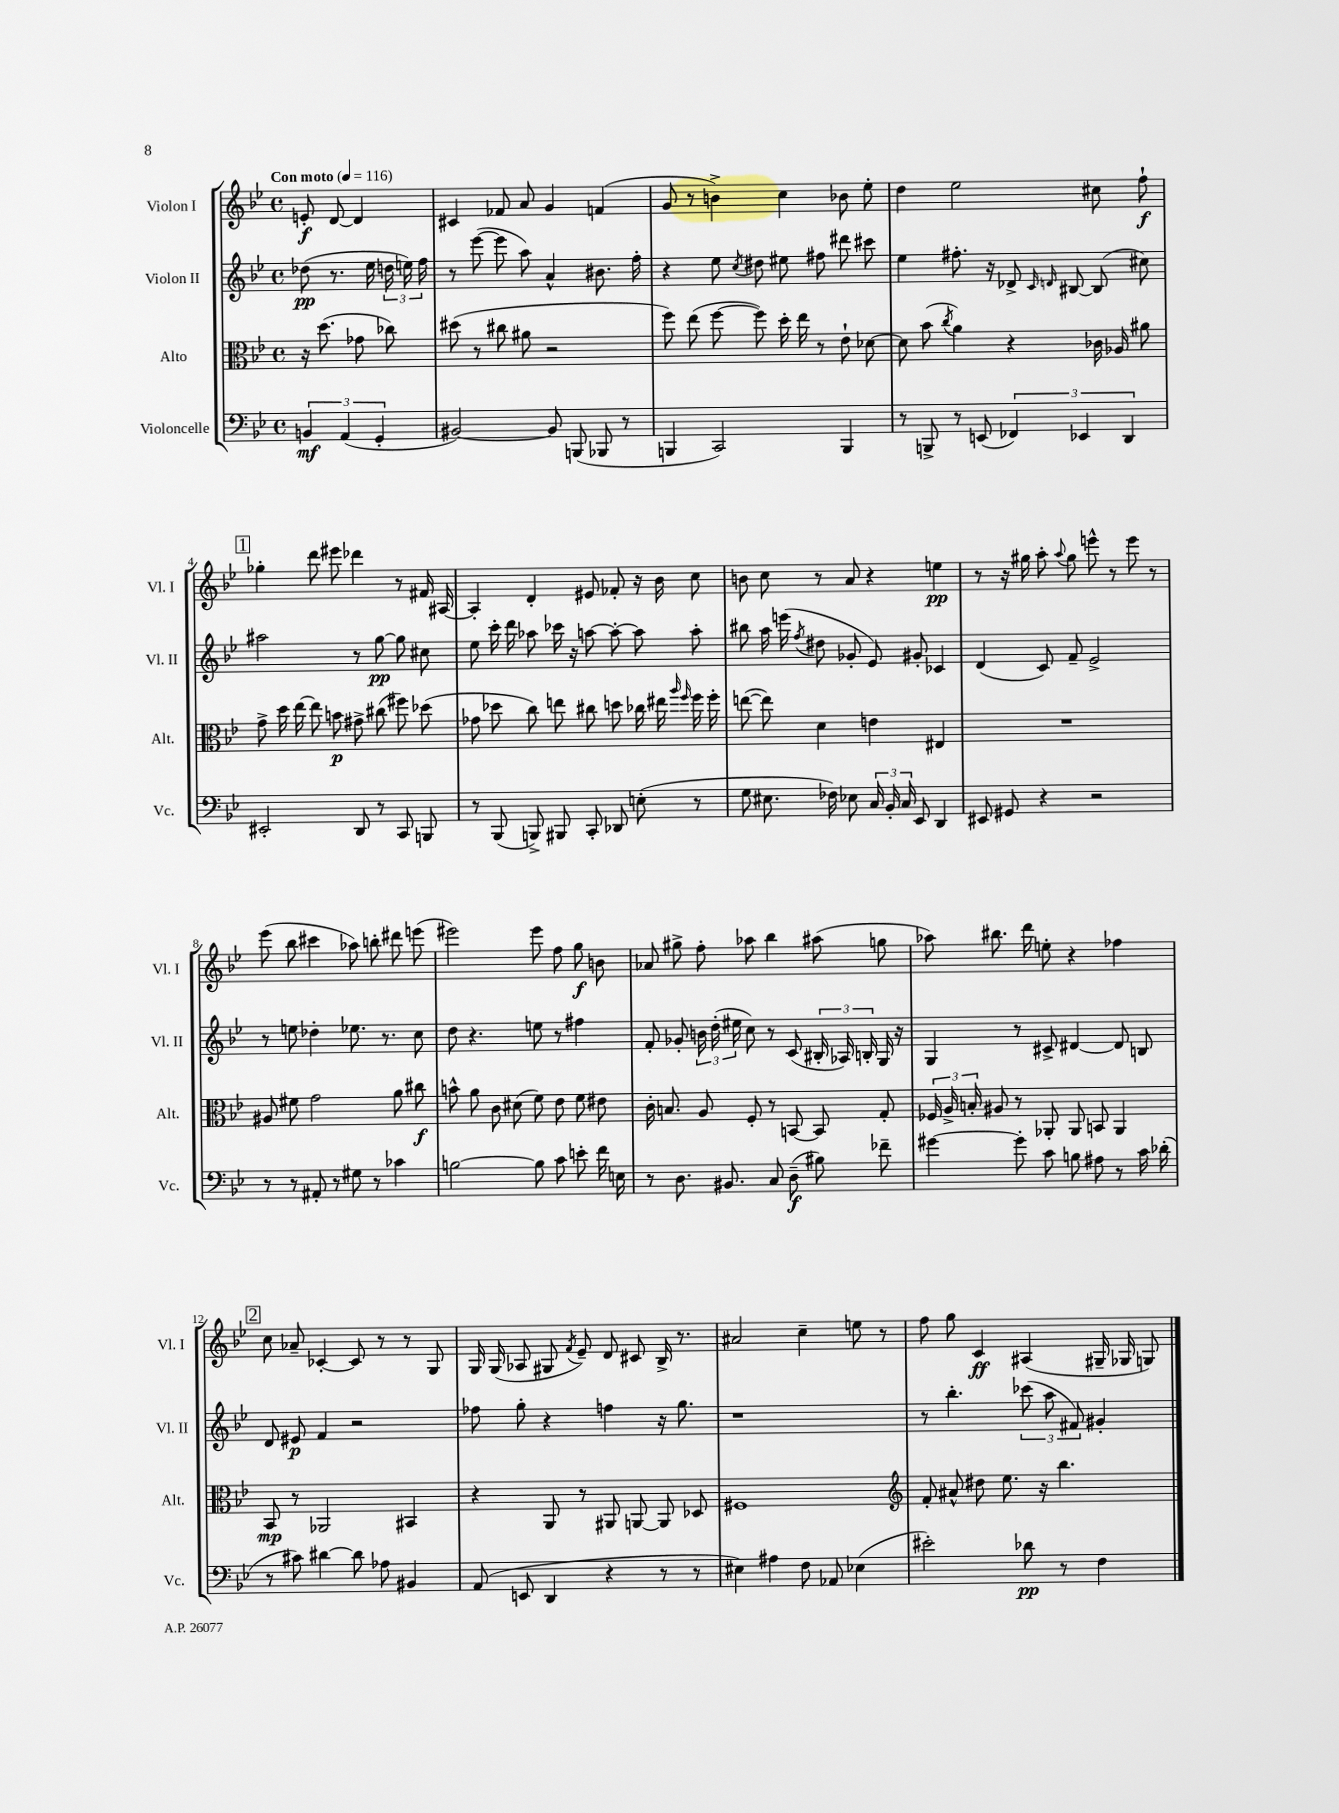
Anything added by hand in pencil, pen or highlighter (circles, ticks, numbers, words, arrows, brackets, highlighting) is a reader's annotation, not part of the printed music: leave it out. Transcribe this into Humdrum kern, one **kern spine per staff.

**kern	**kern	**kern	**kern
*staff4	*staff3	*staff2	*staff1
*clefF4	*clefC3	*clefG2	*clefG2
*k[b-e-]	*k[b-e-]	*k[b-e-]	*k[b-e-]
*M4/4	*M4/4	*M4/4	*M4/4
*met(c)	*met(c)	*met(c)	*met(c)
*MM116	*MM116	*MM116	*MM116
6BB	16r	(8dd-	8e'
.	(8.dd	.	.
.	.	8.r	[8d
(6AA	.	.	.
.	8g-	.	4d]
.	.	16ee-	.
6GG'	.	.	.
.	8cc-)	24dd	.
.	.	24ee)	.
.	.	24ff	.
=	=	=	=
[2BB#)	(8dd#	8r	4c#
.	8r	([8eee-	.
.	8cc#	8eee-]	8f-
.	8a#	8aa)	8a
8BB#]	2r	4a^^	4g
(8BBB	.	.	.
8BBB-	.	8.b#	(4f
8r	.	.	.
.	.	16ff'	.
=	=	=	=
4BBB	8ff)	4r	8g
.	(8ee-	.	8r
2CC)	[8ff	8ee-	4b^)
.	.	8qcc	.
.	8ff])	8dd#	.
.	16dd'	8ee#	4cc
.	16ee-	.	.
.	8r	8ff#	.
4BBB	8e-`	8ddd#	8b-
.	[8d-	8ccc#	8ee-'
=	=	=	=
8r	8d-]	4ee-	4dd
8BBB^	(8b-	.	.
.	8qcc	.	.
8r	4a)	8.ff#'	2ee-
(8EE	.	.	.
.	.	16r	.
6FF-)	4r	8d-^	.
.	.	16qqc	.
.	.	16qqd	.
.	.	[8B#	.
6EE-	.	.	.
.	16c-	(8B#]	8cc#
.	16A-	.	.
6DD	.	.	.
.	8a#	8cc#)	8ff`
=	=	=	=
2EE#'	8g^	2aa#	4gg-'
.	16dd	.	.
.	[16ee-	.	.
.	8ee-]	.	8ddd
.	8b	.	8eee#
8DD	8g#^	8r	4ddd-
8r	(8cc#	[8gg	.
8CC	8ff#)	8gg]	8r
8BBB	(8dd-	8cc#	16f#
.	.	.	[16A#
=	=	=	=
8r	8g-	8ee-	4A#']
(8BBB-	8dd-	16ccc'	.
.	.	16ddd	.
8BBB^)	8cc)	8aa-	4d'
8BBB#	8ee	16ccc-	.
.	.	16r	.
8CC'	8cc#	[8aa	8e#
8DD-	8dd	8aa'_	8f-'
(8E'	16cc-	8aa]	16r
.	16ee#	.	16b-
.	16qqaa	.	.
.	16qqff	.	.
8r	16ff	8aa'	8cc
.	16ff'	.	.
=	=	=	=
8G	([8ee	8bb#	8b
8.E#	8ee])	16aa	8cc
.	.	(16eee	.
.	.	8qff	.
.	4d	8dd#	8r
16F-)	.	.	.
8E-	.	8g-'	8a
24C	4e	8e-)	4r
24BB-'	.	.	.
24C	.	.	.
8EE-	.	8g#'	.
4DD	4E#	4c-	4ee
=	=	=	=
8EE#	1r	(4d	8r
8GG#	.	.	16r
.	.	.	16gg#
4r	.	8c)	8aa'
.	.	.	8qqaa
.	.	8f~	8gg#
2r	.	2e-^	8eee^^
.	.	.	8r
.	.	.	8eee
.	.	.	8r
=	=	=	=
8r	8A#	8r	(8eee-
8r	8f#	8ee	8bb-
8AA#'	2g	4dd-'	4ccc#
8r	.	.	.
8G#	.	8.ee-	8aa-)
8r	.	.	8bb'
.	.	8.r	.
4c-	8a	.	8ddd#
.	8cc#	8cc	(8eee
=	=	=	=
[2B	8b^^	8dd	2eee#)
.	8a	4.r	.
.	8c	.	.
.	(8d#	.	.
8B]	8f)	8ee	8eee#
8c	8e-	8r	8ff
8e'	8f	4ff#	8gg
16f	8e#	.	8b
16E	.	.	.
=	=	=	=
8r	16c'	8f'	8a-
.	8.B	.	.
8.D	.	8g-'	8gg#^
.	8A	24b	8ff'
.	.	(24dd'	.
8.BB#	.	.	.
.	.	24ee#	.
.	8F'	8cc)	8aa-
8C	8r	8r	4bb-
(8D~	[8BB	(8c	.
8B#)	8BB]	24B#'	(8aa#
.	.	24A-)	.
.	.	24B'	.
8f-~	8G'	16G	8gg
.	.	16r	.
=	=	=	=
[4g#	24F-	4G	8aa-)
.	24A^	.	.
.	24B'	.	.
.	8A#	.	8.bb#
8g#']	8r	8r	.
.	.	.	16ddd
8c	8AA-'	8c#^	8ee'
8B	8AA-	[4d#	4r
8A#	8BB	.	.
8r	4AA-	8d#]	4ff-
16c	.	8B	.
(16d-'	.	.	.
=	=	=	=
8r	8BB-	8d	8cc
8c#)	8r	8e#	8a-~
[4d#	2AA-	4f	[4c-'
8d#]	.	2r	8c-]
8A-	.	.	8r
4BB#	4BB#	.	8r
.	.	.	8G
=	=	=	=
(8AA	4r	8ff-	16G
.	.	.	(16G
8EE	.	8gg'	8A-
4DD	8AA	4r	8G#
.	.	.	8qf
.	8r	.	8e-~)
4r	8AA#	4ff	8d
.	[8AA	.	8c#
8r	8AA]	16r	16B-^
.	.	8.gg	8.r
8r	8D-	.	.
=	=	=	=
4E#)	1F#	1r	2a#
4A#	.	.	.
8F	.	.	4cc~
8AA-	.	.	.
(4E-	.	.	8ee
.	.	.	8r
=	=	=	=
*	*clefG2	*	*
2e#')	8f'	8r	8ff
.	8a#^^	4.bb-'	8gg
.	8dd#	.	4c
.	8.ee-	.	.
8d-	.	(12ccc-	(4A#
.	16r	.	.
.	.	12aa	.
8r	4.bb-	.	.
.	.	12f#)	.
4F	.	4g#'	16G#~
.	.	.	16G-
.	.	.	8G)
==	==	==	==
*-	*-	*-	*-
